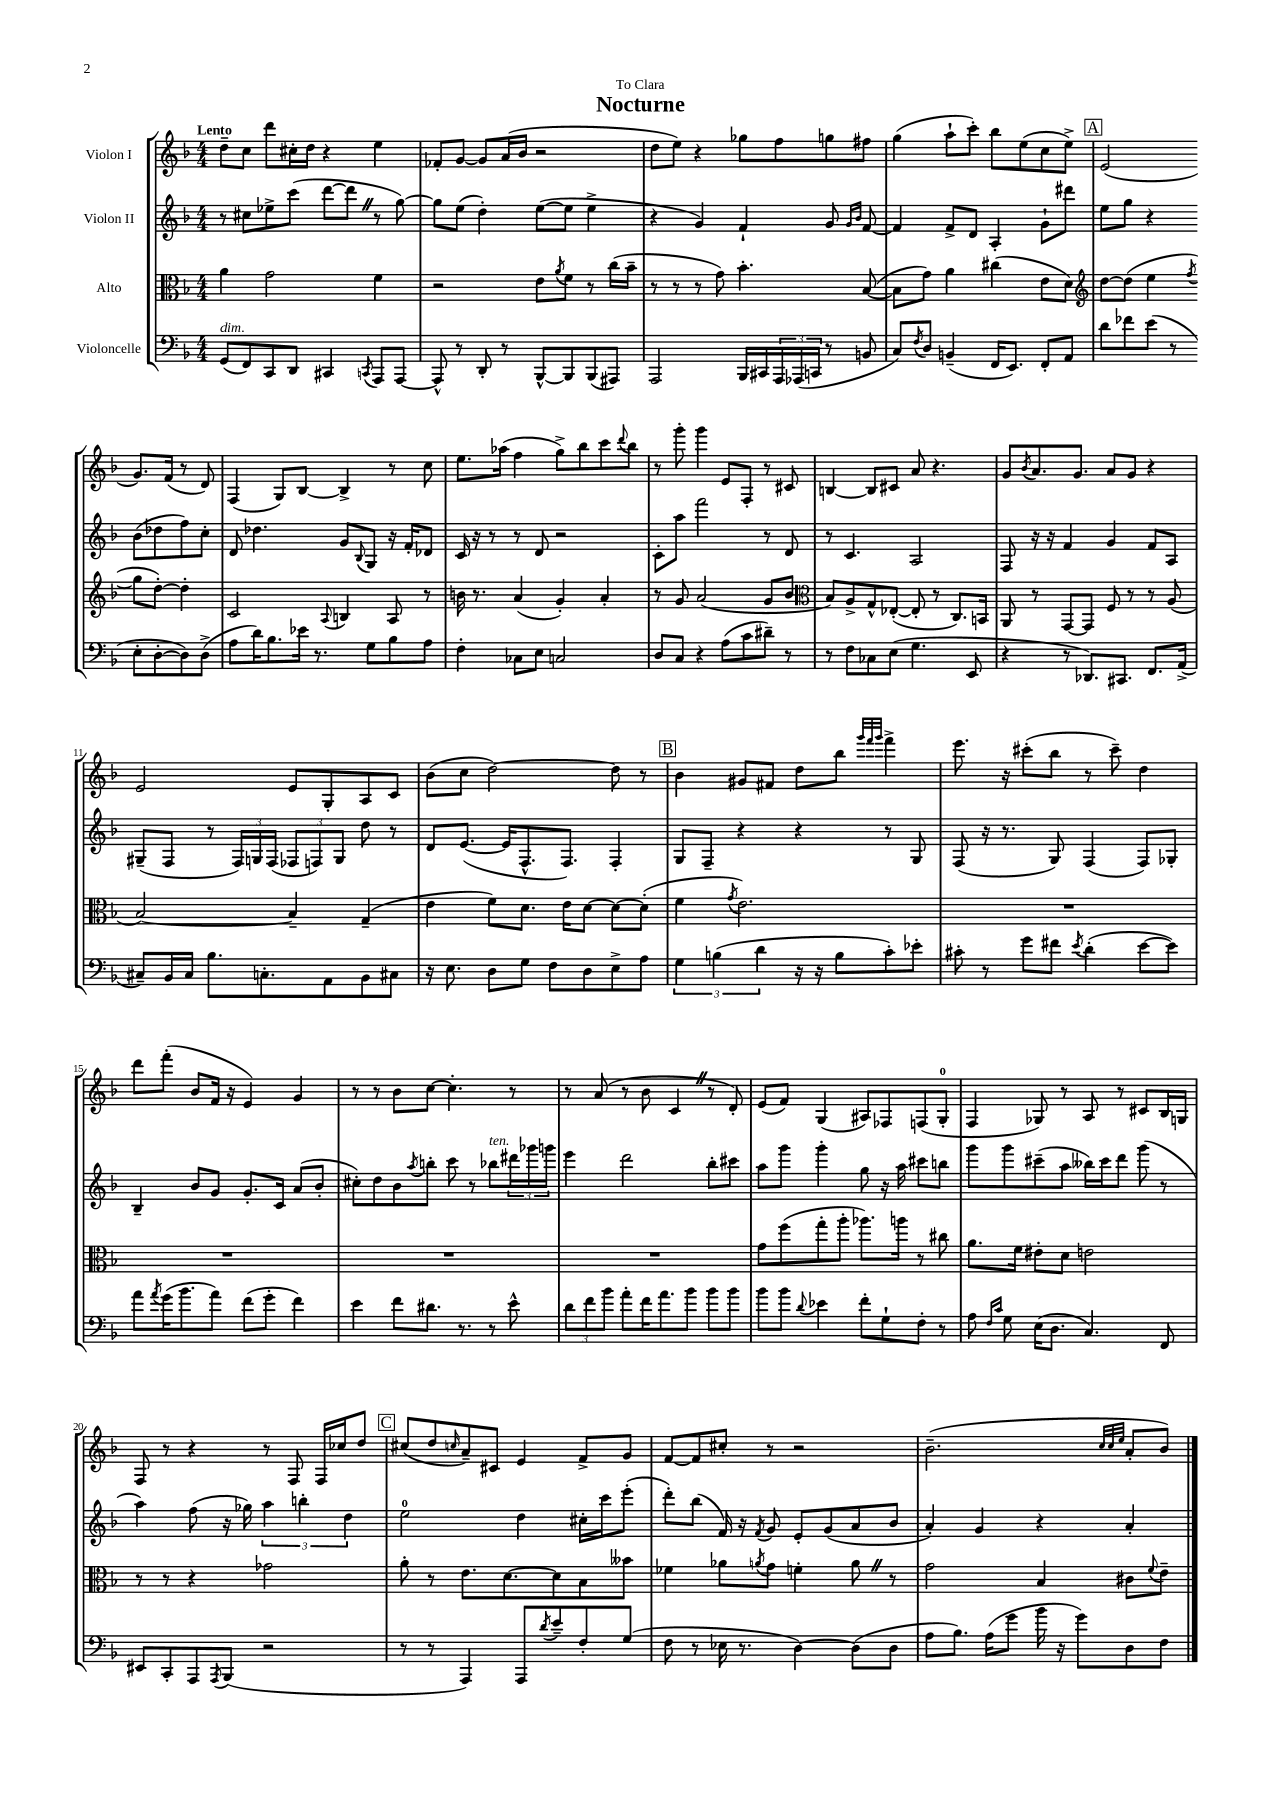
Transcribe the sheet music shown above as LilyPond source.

\header { title = "Nocturne" dedication = "To Clara" }
<<
\new StaffGroup <<
\new Staff = "s0" \with { instrumentName = "Violon I" } {
    \clef treble \key f \major \numericTimeSignature \time 4/4 \tempo "Lento"
    d''8-- c''8 d'''8 cis''16-. d''16 r4 e''4 |
    fes'8-. g'8~ g'8 a'16( bes'16 r2 |
    d''8 e''8) r4 ges''8 f''8 g''8 fis''8 |
    g''4( a''8-! c'''8-.) bes''8 e''8( c''8 e''8->) |
    \mark \markup { \box "A" } e'2( g'8.) f'16( r8 d'8) |
    f4( g8) bes8~ bes4-> r8 c''8 |
    e''8. aes''16( f''4 g''8->) bes''8 c'''8 \appoggiatura { d'''8 } bes''8 |
    r8 g'''8-. g'''4 e'8 f8-. r8 cis'8 |
    b4~ b8 cis'8 a'8 r4. |
    g'8 \acciaccatura { bes'8 } a'8. g'8. a'8 g'8 r4 |
    e'2 e'8 g8-. a8 c'8 |
    bes'8( c''8 d''2~) d''8 r8 |
    \mark \markup { \box "B" } bes'4 gis'8 fis'8 d''8 bes''8 \grace { g'''32 f'''32 g'''32 } f'''4-> |
    e'''8. r16 cis'''8-.( bes''8 r8 cis'''8--) d''4 |
    d'''8 f'''8-.( bes'8 f'16 r16 e'4) g'4 |
    r8 r8 bes'8 c''8~ c''4.-. r8 |
    r8 a'8( r8 bes'8 c'4 \once \override BreathingSign.text = \markup { \musicglyph "scripts.caesura.straight" } \breathe r8 d'8-.) |
    e'8( f'8) g4( ais8) fes8 f8( g8-0-. |
    f4 ges8) r8 a8 r8 cis'8 bes16 g16 |
    f8 r8 r4 r8 f8 f16 ces''16 d''8 |
    \mark \markup { \box "C" } cis''8( d''8 \grace { c''16 } a'8--) cis'8 e'4 f'8-> g'8 |
    f'8~ f'8 cis''8-. r8 r2 |
    bes'2.--( \grace { c''32 c''32 e''32 } a'8-. bes'8) \bar "|." |
}
\new Staff = "s1" \with { instrumentName = "Violon II" } {
    \clef treble \key f \major \numericTimeSignature \time 4/4
    r8 cis''8 ees''8-> c'''8( d'''8~ d'''8 \once \override BreathingSign.text = \markup { \musicglyph "scripts.caesura.straight" } \breathe r8 g''8~) |
    g''8 e''8( d''4-.) e''8~( e''8 e''4-> |
    r4 g'4) f'4-! g'8 \grace { g'16 bes'16 } f'8~ |
    f'4 f'8-> d'8 a4-. g'8-! dis'''8 |
    \mark \markup { \box "A" } e''8 g''8 r4 bes'8( des''8 f''8) c''8-. |
    d'8 des''4. g'8 \appoggiatura { bes8 } g8 r16 f'16-. des'8 |
    c'16 r16 r8 r8 d'8 r2 |
    c'8-. a''8 f'''2 r8 d'8 |
    r8 c'4. a2 |
    f8 r16 r16 f'4 g'4 f'8 a8 |
    gis8--( f8 r8 \tuplet 3/2 { f16) g16 f16( } \tuplet 3/2 { fes8 f8) g8 } d''8 r8 |
    d'8 e'8.~( e'16 f8.-^ f8.) f4-. |
    \mark \markup { \box "B" } g8 f8-- r4 r4 r8 g8 |
    f8( r16 r8. g8) f4( f8) ges8-. |
    bes4-- bes'8 g'8 g'8.-. c'16 a'8( bes'8-. |
    cis''8-.) d''8 bes'8 \acciaccatura { a''8 } b''8-. c'''8 r8 bes''8^\markup { \italic "ten." } \tuplet 3/2 { dis'''16 ges'''16 g'''16 } |
    e'''4 d'''2 bes''8-. cis'''8 |
    a''8 g'''8 g'''4-. g''8 r16 a''16 cis'''8 b''8 |
    g'''8 g'''8 cis'''8--( a''8 beses''16) cis'''16 d'''8 g'''8( r8 |
    a''4) f''8( r16 ges''16) \tuplet 3/2 { a''4 b''4-. d''4 } |
    \mark \markup { \box "C" } e''2-0 d''4 cis''16-. c'''16 e'''8-.( |
    d'''8-.) bes''8( f'16) r16 \acciaccatura { f'8 } g'8 e'8-. g'8( a'8 bes'8 |
    a'4-.) g'4 r4 a'4-. \bar "|." |
}
\new Staff = "s2" \with { instrumentName = "Alto" } {
    \clef alto \key f \major \numericTimeSignature \time 4/4
    a'4 g'2 f'4 |
    r2 e'8 \acciaccatura { a'8 } f'8 r8 c''16( bes'16-- |
    r8 r8 r8 g'8) bes'4.-. bes8~( |
    bes8 g'8) a'4 cis''4( e'8 d'8) |
    \mark \markup { \box "A" } \clef treble d''8~ d''8( e''4 \acciaccatura { f''8 } g''8 d''8~-.) d''4-. |
    c'2 \appoggiatura { a8 } b4 a8 r8 |
    b'16 r8. a'4( g'4-.) a'4-. |
    r8 g'8 a'2( g'8 bes'8 |
    \clef alto bes8) a8-> g8-^ ees8~-.( ees8-. r8 c8.) b,16 |
    a,8 r8 g,8~ g,8 f8 r8 r8 a8( |
    bes2~) bes4-- g4--( |
    e'4 f'8) d'8. e'16 d'8~ d'8~ d'8-.( |
    \mark \markup { \box "B" } f'4 \acciaccatura { g'8 } e'2.) |
    R1 |
    R1 |
    R1 |
    R1 |
    g'8 f''8( g''8-. a''8-. aes''8.) a''16 r8 cis''8 |
    a'8. f'16 eis'8-. d'8 e'2 |
    r8 r8 r4 ges'2 |
    \mark \markup { \box "C" } a'8-. r8 e'8. d'8.~ d'8 bes8 beses'8 |
    fes'4 aes'8 \acciaccatura { a'8 } g'8 f'4-. a'8 \once \override BreathingSign.text = \markup { \musicglyph "scripts.caesura.straight" } \breathe r8 |
    g'2 bes4 cis'8 \appoggiatura { f'8 } e'8-- \bar "|." |
}
\new Staff = "s3" \with { instrumentName = "Violoncelle" } {
    \clef bass \key f \major \numericTimeSignature \time 4/4
    g,8^\markup { \italic "dim." }( f,8) c,8 d,8 cis,4 \acciaccatura { c,8 } a,,8 a,,8~ |
    a,,8-^ r8 d,8-. r8 bes,,8~-^ bes,,8 bes,,8( ais,,8) |
    a,,2 bes,,16 cis,16 \tuplet 3/2 { a,,16 aes,,16( c,16 } r8 b,8 |
    c8) \acciaccatura { f8 } d8 b,4--( f,16 e,8.) f,8-. a,8 |
    \mark \markup { \box "A" } d'8 fes'8 e'8( r8 e8-. d8~-. d8) d8->( |
    a8 d'16) bes8. ees'16 r8. g8 bes8 a8 |
    f4-. ces8 e8 c2 |
    d8 c8 r4 a8( c'8 dis'8--) r8 |
    r8 f8 ces8 e8( g4. e,8 |
    r4 r8 des,8.) cis,8. f,8. a,16->( |
    cis8--) bes,16 cis16 bes8. c8.-. a,8 bes,8 cis8 |
    r16 e8. d8 g8 f8 d8 e8-> a8 |
    \mark \markup { \box "B" } \tuplet 3/2 { g4 b4( d'4 } r16 r16 b8 c'8-.) ees'8-. |
    cis'8-. r8 g'8 fis'8 \acciaccatura { e'8 } d'4-.( e'8~ e'8) |
    a'8 \acciaccatura { a'8 } g'16( bes'8. a'8) f'8( g'8-. f'4) |
    e'4 f'8 dis'8. r8. r8 e'8-^ |
    \tuplet 3/2 { d'8 f'8 bes'8 } a'8-. f'16 a'8. bes'8 bes'8 bes'8 |
    bes'8 bes'8 \appoggiatura { d'8 } ees'4 f'8-. g8-! f8-. r8 |
    a8 \grace { f16 c'16 } g8 e16( d8. c4.) f,8 |
    eis,8 c,8-. a,,8 \acciaccatura { a,,8 } bes,,8( r2 |
    \mark \markup { \box "C" } r8 r8 a,,4) a,,8 \acciaccatura { d'8 } e'8-- f8-. g8( |
    f8 r8 ees16 r8. d4~) d8( d8 |
    a8 bes8.) a16( g'8 bes'16 r16 g'8) d8 f8 \bar "|." |
}
>>
>>
